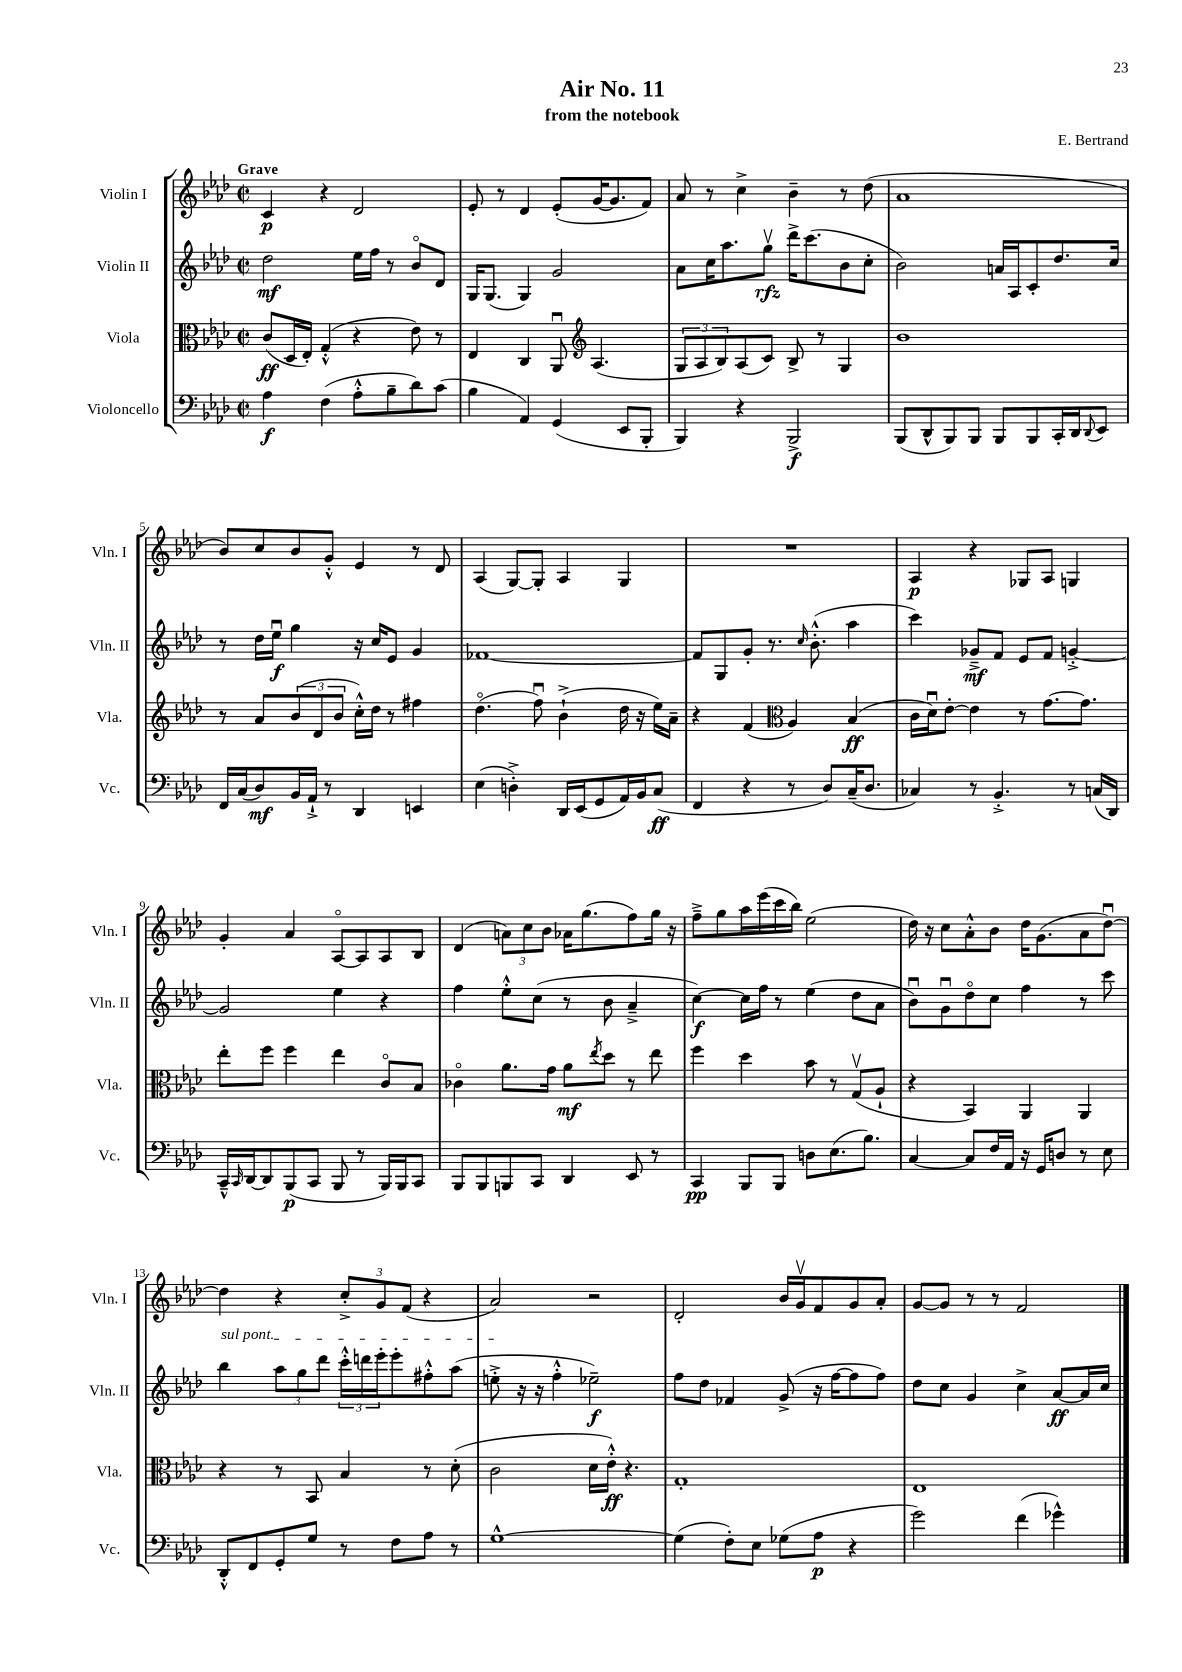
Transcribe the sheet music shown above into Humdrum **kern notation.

**kern	**dynam	**kern	**dynam	**kern	**dynam	**kern	**dynam
*part4	*part4	*part3	*part3	*part2	*part2	*part1	*part1
*staff4	*staff4	*staff3	*staff3	*staff2	*staff2	*staff1	*staff1
*I"Violoncello	*	*I"Viola	*	*I"Violin II	*	*I"Violin I	*
*I'Vc.	*	*I'Vla.	*	*I'Vln. II	*	*I'Vln. I	*
*clefF4	*	*clefC3	*	*clefG2	*	*clefG2	*
*k[b-e-a-d-]	*	*k[b-e-a-d-]	*	*k[b-e-a-d-]	*	*k[b-e-a-d-]	*
*M2/2	*	*M2/2	*	*M2/2	*	*M2/2	*
*met(c|)	*	*met(c|)	*	*met(c|)	*	*met(c|)	*
=1	=1	=1	=1	=1	=1	=1	=1
!	!	!	!	!	!	!LO:TX:a:B:t=Grave	!
4A-\	f	(8c/L	ff	2dd-\	mf	4c/	p
.	.	16D-/L	.	.	.	.	.
.	.	16E-'/JJ)	.	.	.	.	.
(4F\	.	(4G'^^/	.	.	.	4r	.
8A-'^^\L	.	4r	.	16ee-\LL	.	2d-/	.
.	.	.	.	16ff\JJ	.	.	.
8B-~\	.	.	.	8r	.	.	.
8d-\)	.	8e-\)	.	8b-/L	.	.	.
(8c\J	.	8r	.	8d-/J	.	.	.
=2	=2	=2	=2	=2	=2	=2	=2
4B-\	.	4E-/	.	16G/KL	.	8e-'/	.
.	.	.	.	(8.G/J	.	.	.
.	.	.	.	.	.	8r	.
4AA-/)	.	4C/	.	4G/)	.	4d-/	.
(4GG/	.	8AA-u/	.	2g/	.	(8e-'/L	.
*	*	*clefG2	*	*	*	*	*
.	.	(4.A-/	.	.	.	[16g/K	.
.	.	.	.	.	.	8.g/]	.
8EE-/L	.	.	.	.	.	.	.
8BBB-'/J	.	.	.	.	.	8f/J)	.
=3	=3	=3	=3	=3	=3	=3	=3
4BBB-/)	.	12G/L	.	8a-\L	.	8a-/	.
.	.	12A-/	.	.	.	.	.
.	.	.	.	16cc\K	.	8r	.
.	.	12B-/)	.	.	.	.	.
.	.	.	.	8.aa-\	.	.	.
4r	.	(8A-/	.	.	.	4cc^\	.
.	.	8c/J)	.	8ggv\J	rfz	.	.
2BBB-^/	f	8B-^/	.	16ddd-^\KL	.	4b-~\	.
.	.	.	.	(8.ccc\	.	.	.
.	.	8r	.	.	.	.	.
.	.	4G/	.	8b-\	.	8r	.
.	.	.	.	8cc'\J	.	(8dd-\	.
=4	=4	=4	=4	=4	=4	=4	=4
(8BBB-/L	.	1b-	.	2b-\)	.	1a-	.
8DD-^^/	.	.	.	.	.	.	.
8BBB-/)	.	.	.	.	.	.	.
8BBB-/J	.	.	.	.	.	.	.
8BBB-/L	.	.	.	16an/LL	.	.	.
.	.	.	.	16A-/J	.	.	.
8BBB-/	.	.	.	8c'/	.	.	.
16CC'/L	.	.	.	8.dd-/	.	.	.
16DD-/J	.	.	.	.	.	.	.
8qqDD-/	.	.	.	.	.	.	.
8EE-/J	.	.	.	.	.	.	.
.	.	.	.	16cc/Jk	.	.	.
!!LO:LB:g=z
=5	=5	=5	=5	=5	=5	=5	=5
16FF/LL	.	8r	.	8r	.	8b-/L)	.
(16C/J	.	.	.	.	.	.	.
8D-/)	mf	8a-/L	.	16dd-\LL	.	8cc/	.
.	.	.	.	16ee-u\JJ	f	.	.
16BB-/L	.	(12b-/	.	4gg\	.	8b-/	.
16AA-`^/JJ	.	.	.	.	.	.	.
.	.	12d-/	.	.	.	.	.
8r	.	.	.	.	.	8g'^^/J	.
.	.	12b-/J	.	.	.	.	.
4DD-/	.	16cc'^^\LL)	.	16r	.	4e-/	.
.	.	16dd-\JJ	.	16cc/KL	.	.	.
.	.	8r	.	8e-/J	.	.	.
4EEn/	.	4ff#X\	.	4g/	.	8r	.
.	.	.	.	.	.	8d-/	.
=6	=6	=6	=6	=6	=6	=6	=6
(4E-\	.	(4.dd-\	.	[1f-X	.	(4A-/	.
4Dn'^\)	.	.	.	.	.	[8G/L)	.
.	.	8ffu\)	.	.	.	8G'/J]	.
16DD-/LL	.	(4b-`^\	.	.	.	4A-/	.
(16EE-/J	.	.	.	.	.	.	.
8GG/	.	.	.	.	.	.	.
16AA-/L)	.	16dd-\	.	.	.	4G/	.
16BB-/J	.	16r	.	.	.	.	.
(8C/J	ff	16ee-\LL)	.	.	.	.	.
.	.	16a-~\JJ	.	.	.	.	.
=7	=7	=7	=7	=7	=7	=7	=7
4FF/	.	4r	.	8f-/L]	.	1r	.
.	.	.	.	8G/	.	.	.
4r	.	(4f/	.	8g'/J	.	.	.
.	.	.	.	8.r	.	.	.
*	*	*clefC3	*	*	*	*	*
8r	.	4A-/)	.	.	.	.	.
.	.	.	.	16qqcc/	.	.	.
.	.	.	.	(8.b-'^^\	.	.	.
8D-/L)	.	.	.	.	.	.	.
(16C~/K	.	(4B-/	ff	4aa-\	.	.	.
8.D-/J	.	.	.	.	.	.	.
=8	=8	=8	=8	=8	=8	=8	=8
4C-X/)	.	16c\LL	.	4ccc\)	.	4A-/	p
.	.	16d-u\J)	.	.	.	.	.
.	.	[8e-'\J	.	.	.	.	.
8r	.	4e-\]	.	8g-X~^/L	mf	4r	.
4.BB-'^/	.	.	.	8f/J	.	.	.
.	.	8r	.	8e-/L	.	8G-X/L	.
.	.	[8.g\L	.	8f/J	.	8A-/J	.
8r	.	.	.	[4gn'^/	.	4Gn/	.
.	.	8.g\J]	.	.	.	.	.
(16Cn/LL	.	.	.	.	.	.	.
16DD-/JJ)	.	.	.	.	.	.	.
!!LO:LB:g=z
=9	=9	=9	=9	=9	=9	=9	=9
16CC~^^/LL	.	8ee-'\L	.	2g/]	.	4g'/	.
16qqCC/	.	.	.	.	.	.	.
[16DD-/J	.	.	.	.	.	.	.
8DD-/]	.	8ff\J	.	.	.	.	.
(8BBB-/	p	4ff\	.	.	.	4a-/	.
8CC/J	.	.	.	.	.	.	.
8BBB-/	.	4ee-\	.	4ee-\	.	[8A-/L	.
8r	.	.	.	.	.	8A-/]	.
16BBB-/LL)	.	8c/L	.	4r	.	8A-/	.
16BBB-/J	.	.	.	.	.	.	.
8CC/J	.	8B-/J	.	.	.	8B-/J	.
=10	=10	=10	=10	=10	=10	=10	=10
8BBB-/L	.	4c-X\	.	4ff\	.	(4d-/	.
8BBB-/	.	.	.	.	.	.	.
8BBBn/	.	8.a-\L	.	8ee-'^^\L	.	12an\L)	.
.	.	.	.	.	.	12cc\	.
8CC/J	.	.	.	(8cc\J	.	.	.
.	.	.	.	.	.	12b-\J	.
.	.	16g\Jk	.	.	.	.	.
4DD-/	.	8a-\L	mf	8r	.	16a-X\KL	.
.	.	.	.	.	.	(8.gg\	.
.	.	8qee-/	.	.	.	.	.
.	.	8dd-\J	.	8b-\	.	.	.
8EE-/	.	8r	.	4a-~^/	.	8ff\)	.
8r	.	8ee-\	.	.	.	16gg\Jk	.
.	.	.	.	.	.	16r	.
=11	=11	=11	=11	=11	=11	=11	=11
4CC/	pp	4ff\	.	[4cc\)	f	8ff~^\L	.
.	.	.	.	.	.	8gg\	.
8BBB-/L	.	4dd-\	.	16cc\LL]	.	16aa-\L	.
.	.	.	.	16ff\JJ	.	(16eee-\	.
8BBB-/J	.	.	.	8r	.	16ccc\	.
.	.	.	.	.	.	16bb-\JJ)	.
8Dn\L	.	8b-\	.	(4ee-\	.	(2ee-\	.
(8.E-\	.	8r	.	.	.	.	.
.	.	(8Gv/L	.	8dd-\L	.	.	.
8.B-\J)	.	.	.	.	.	.	.
.	.	8A-`/J	.	8a-\J	.	.	.
=12	=12	=12	=12	=12	=12	=12	=12
[4C/	.	4r	.	8b-u\L)	.	16dd-\)	.
.	.	.	.	.	.	16r	.
.	.	.	.	8gu\	.	8cc\L	.
8C/L]	.	4BB-/)	.	8dd-\	.	8a-'^^\	.
16F/L	.	.	.	8cc\J	.	8b-\J	.
16AA-/JJ	.	.	.	.	.	.	.
16r	.	4AA-/	.	4ff\	.	16dd-\KL	.
16GG/KL	.	.	.	.	.	(8.g\	.
8Dn/J	.	.	.	.	.	.	.
8r	.	4AA-/	.	8r	.	8a-\	.
8E-\	.	.	.	8ccc\	.	[8dd-u\J)	.
!!LO:LB:g=z
=13	=13	=13	=13	=13	=13	=13	=13
!	!	!	!	!LO:TX:a:i:t=sul pont.	!	!	!
8DD-'^^/L	.	4r	.	4bb-\	.	4dd-\]	.
8FF/	.	.	.	.	.	.	.
8GG'/	.	8r	.	12aa-\L	.	4r	.
.	.	.	.	12gg\	.	.	.
8G/J	.	8BB-/	.	.	.	.	.
.	.	.	.	12ddd-\J	.	.	.
8r	.	4B-/	.	24ccc'^^\LL	.	12cc'^/L	.
.	.	.	.	24dddn\	.	.	.
.	.	.	.	24eee-'\J	.	12g/	.
8F\L	.	.	.	8eee-'\	.	.	.
.	.	.	.	.	.	(12f/J	.
8A-\J	.	8r	.	8ff#X'^^\	.	4r	.
8r	.	(8d-'\	.	(8aa-\J	.	.	.
=14	=14	=14	=14	=14	=14	=14	=14
[1G^^	.	2c\	.	8een'^\	.	2a-/)	.
.	.	.	.	16r	.	.	.
.	.	.	.	16r	.	.	.
.	.	.	.	4ff'^^\	.	.	.
.	.	16d-\LL	.	2ee-X~\)	f	2r	.
.	.	16e-'^^\JJ)	ff	.	.	.	.
.	.	4.r	.	.	.	.	.
=15	=15	=15	=15	=15	=15	=15	=15
(4G\]	.	1G'	.	8ff\L	.	2d-'/	.
.	.	.	.	8dd-\J	.	.	.
8F'\L)	.	.	.	4f-X/	.	.	.
8E-\J	.	.	.	.	.	.	.
(8G-X\L	.	.	.	(8g^/	.	16b-/LL	.
.	.	.	.	.	.	16gv/J	.
8A-\J	p	.	.	16r	.	8f/	.
.	.	.	.	[16ff\KL	.	.	.
4r	.	.	.	8ff\]	.	8g/	.
.	.	.	.	8ff\J)	.	8a-'/J	.
=16	=16	=16	=16	=16	=16	=16	=16
2g\)	.	1E-	.	8dd-\L	.	[8g/L	.
.	.	.	.	8cc\J	.	8g/J]	.
.	.	.	.	4g/	.	8r	.
.	.	.	.	.	.	8r	.
(4f\	.	.	.	4cc^\	.	2f/	.
4g-X^^\)	.	.	.	[8a-/L	ff	.	.
.	.	.	.	16a-/L]	.	.	.
.	.	.	.	16cc/JJ	.	.	.
==	==	==	==	==	==	==	==
*-	*-	*-	*-	*-	*-	*-	*-
